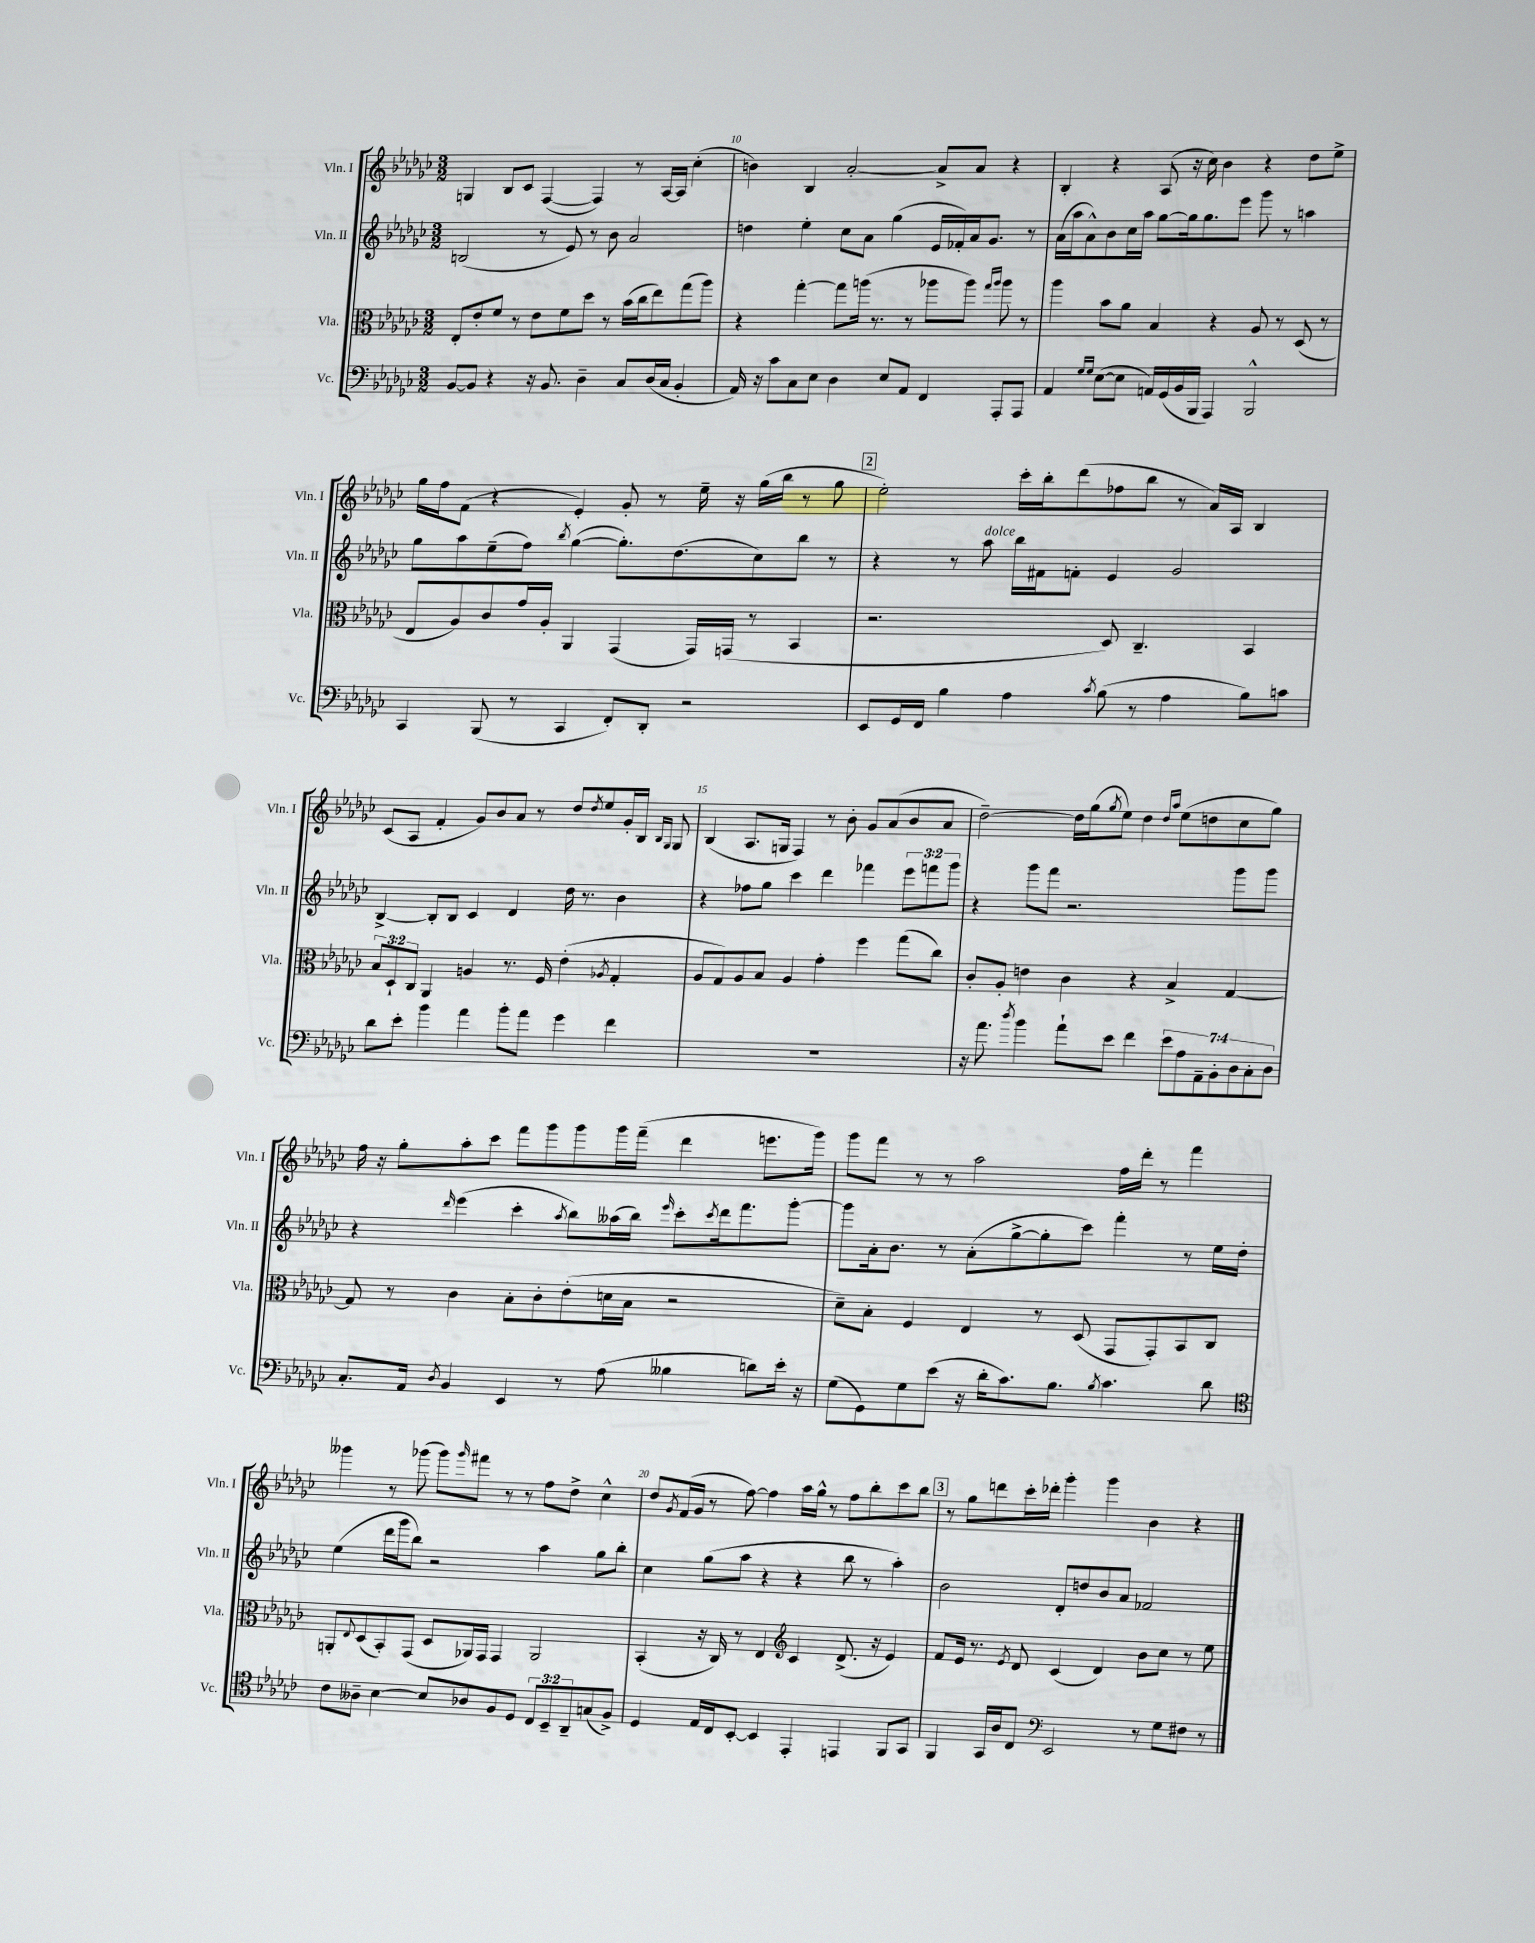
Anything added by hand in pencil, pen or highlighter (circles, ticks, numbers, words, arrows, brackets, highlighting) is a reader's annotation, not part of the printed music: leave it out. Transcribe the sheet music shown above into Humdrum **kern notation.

**kern	**kern	**kern	**kern
*staff4	*staff3	*staff2	*staff1
*clefF4	*clefC3	*clefG2	*clefG2
*k[b-e-a-d-g-c-]	*k[b-e-a-d-g-c-]	*k[b-e-a-d-g-c-]	*k[b-e-a-d-g-c-]
*M3/2	*M3/2	*M3/2	*M3/2
[8BB-/L	8E-'/L	(2B/	4G/
8BB-/]J	8e-'/	.	.
4r	8f/J	.	8B-/L
.	8r	.	8c-/J
16r	8e-\L	8r	([4F/
8.BB-/	.	.	.
.	8f\	8e-/)	.
4D-~\	8dd-\J	8r	4F/])
.	8r	8b-\	.
8C-/L	(16b-\LL	2a-/	8r
.	16cc-\J	.	.
(16D-/L	8ee-\)	.	[16A-/LL
16C-/JJ	.	.	16A-/]JJ
4BB-'/	(8gg-\	.	(4cc-'\
.	8aa-\J)	.	.
=	=	=	=
16AA-/)	4r	4dd\	4b\)
16r	.	.	.
8c-\L	.	.	.
8C-\	[4gg-'\	4ee-'\	4B-/
8E-\J	.	.	.
4D-\	8gg-\]L	8cc-\L	[2a-'/
.	(16aa\Jk	8a-\J	.
.	8.r	.	.
8E-/L	.	(4gg-\	.
8AA-/J	8r	.	.
4FF/	8aa-\L	16e-/LL	8a-^/]L
.	.	16f-'/)	.
.	8aa-\J)	16a-/J	8a-/J
.	.	8.g-/J	.
.	16qqgg-/LL	.	.
.	16qqaa-/JJ	.	.
8AAA-'/L	8aa-\	.	4r
8AAA-/J	8r	8r	.
=	=	=	=
4AA-/	4aa-\	(16a-\LL	4B-'/
.	.	16aa-\J	.
.	.	8a-^^\)	.
16qqG-/LL	.	.	.
16qqG-/JJ	.	.	.
([8E-\L	8b-\L	8b-\	4r
8E-\]J	8a-\J	16cc-\L	.
.	.	16aa-\JJ	.
16AA/LL)	4B-/	[8gg-\L	(8A-/
(16GG-/	.	.	.
16BB-/	.	16gg-\]k	16r
16BBB-/JJ	.	8.gg-\	16cc-\)
4AAA-/)	4r	.	4b-\
.	.	8eee-\J	.
2BBB-^^/	8A-/	8ggg-\	4r
.	8r	8r	.
.	(8D-/	4aa\	8dd-\L
.	8r	.	8ee-^\J
=	=	=	=
4CC-/	8E-/L	8gg-\L	16gg-\LL
.	.	.	16ff\J
.	8A-/)	8aa-\	(8f\J
(8BBB-/	8c-/	(8ee-~\	4r
8r	16g-/L	8ff\J)	.
.	16A-'/JJ	.	.
.	.	8qbb-/	.
4CC-/	4AA-/	([4gg-\	4e-'/)
8FF'/L)	(4GG-/	8.gg-'\]L)	8g-'/
8DD-'/J	.	.	8r
.	.	(8.dd-\	.
2r	16GG-/LL)	.	16ee-~\
.	(16GG/JJ	.	16r
.	8r	8cc-\)	(16gg-\LL
.	.	.	16bb-\JJ
.	4BB-/	8bb-\J	8r
.	.	8r	8gg-\
=	=	=	=
8EE-/L	2.r	4r	2ee-'\)
16GG-/L	.	.	.
16FF/JJ	.	.	.
4B-\	.	8r	.
.	.	8aa-\	.
4A-\	.	16bb-\LL	16ccc-'\LL
.	.	16f#\J	16bb-'\J
.	.	8f'\J	(8ddd-\
8qc-/	.	.	.
(8B-\	8D-/)	4e-/	8ff-\
8r	4.C-~/	.	8bb-\J
4A-\	.	2g-/	8r
.	.	.	16a-/LL)
.	.	.	16A-/JJ
8B-\L)	4BB-/	.	4B-/
8c\J	.	.	.
=	=	=	=
8d-\L	12B-/L	[4B-^/	(8c-/L
.	12D-`/	.	.
8e-'\J	.	.	8A-/J
.	12C-/J	.	.
4b-\	4AA-/	8B-'/]L	4f'/
.	.	8B-/J	.
4a-\	4A/	4c-/	8g-/L)
.	.	.	8b-/
8b-'\L	8.r	4d-/	8a-/J
8a-\J	.	.	8r
.	16F/	.	.
4g-\	(4e-'\	16dd-\	8dd-/L
.	.	8.r	.
.	.	.	8qdd-/
.	.	.	8ee-/
.	8qA-/	.	.
4f\	4G-'/	4b-\	16g-'/L
.	.	.	16B-/JJ
.	.	.	16qqB-/LL
.	.	.	16qqG-/JJ
.	.	.	8G-/
=	=	=	=
1.r	8A-/L	4r	(4B-/
.	8G-/)	.	.
.	8A-/	8ff-\L	8.A-/L
.	8B-/J	8gg-\J	.
.	.	.	16G/Jk
.	4A-/	4ccc-\	4F/)
.	4g-'\	4ddd-\	8r
.	.	.	8b-'\
.	4ff\	4fff-\	8g-/L
.	.	.	(8a-/
.	(8gg-\L	12eee-\L	8b-/
.	.	12fff\	.
.	8cc-\J)	.	8a-/J
.	.	12ggg-\J	.
=	=	=	=
16r	8c-'/L	4r	[2dd-~\)
8.a-\	.	.	.
.	8A-'/J	.	.
8qdd-/	.	.	.
4b-\	4e\	8ggg-\L	.
.	.	8fff\J	.
8a-`\L	4c-\	2.r	16dd-\]LL
.	.	.	(16gg-\J
.	.	.	8qgg-/
8e-\J	.	.	8ee-\J)
4f\	4r	.	4dd-\
.	.	.	16qqdd-/LL
.	.	.	16qqaa-/JJ
14e-\L	4B-^/	.	(8ee-\L
14A-\	.	.	.
.	.	.	8dd\
14AA-~\	.	.	.
14BB-'\	.	.	.
.	[4G-/	8ggg-\L	8cc-\
14D-\	.	.	.
14C-'\	.	.	.
.	.	8ggg-\J	8gg-\J)
14D-\J	.	.	.
=	=	=	=
8.C-'/L	8G-/]	4r	16ff\
.	.	.	16r
.	8r	.	8gg-'\L
16AA-/Jk	.	.	.
8qD-/	.	16qqddd-/	.
4BB-/	4c-\	(4eee-\	8aa-'\
.	.	.	8ccc-\J
4EE-/	8B-'\L	4ccc-'\	8fff\L
.	8c-'\	.	8ggg-\
.	.	8qaa-/	.
8r	(8e-'\	8bb-\L)	8ggg-\
(8A-\	16d\L	(16aa--\L	16ggg-\L
.	16B-\JJ	16bb-\JJ)	(16fff~\JJ
.	.	16qqeee-/	.
4B--\	2r	8ccc-'\L	4ddd-\
.	.	8qccc-/	.
.	.	16ddd-\k	.
.	.	8.fff\	.
8d\L)	.	.	8.eee\L
16e-'\Jk	.	[8ggg-'\J	.
16r	.	.	16ggg-\Jk)
=	=	=	=
(8G-\L	8d-~\L)	8ggg-\]L	8ggg-\L
8GG-\)	8B-'\J	16a-'\k	8fff\J
.	.	8.b-\J	.
8G-\	4F/	.	8r
(8e-\J	.	8r	8r
16r	4E-/	(8a-'\L	2aa-\
16d-'\LK	.	.	.
8.c-\)	.	[8gg-^\	.
.	8r	8gg-'\]	.
8.B-\J	.	.	.
.	(8D-/	8ccc-\J)	.
8qB-/	.	.	.
4.c-\	8GG-/L	4fff'\	16ff\LL
.	.	.	16ddd-'\JJ
.	8GG-'/)	.	8r
.	8BB-/	8r	4fff\
8d-\	8C-/J	16ee-\LL	.
.	.	16dd-'\JJ	.
=	=	=	=
*clefC4	*	*	*
8c-\L	8AA'/L	(4ee-\	4ggg--\
.	8qqE-/	.	.
8A--~\J	(8D-/	.	.
[4B-\	8BB-'/)	16ddd-\LL	8r
.	.	16ggg-\J	.
.	(8GG-/J	8bb-\J)	(8ggg-\
8B-/]L	8D-/L	2r	8ggg-\L)
.	.	.	16qqggg-/
8A-/	16AA-/L)	.	8fff#\J
.	16GG-/JJ	.	.
8F/	4GG-/	.	8r
8D-/J	.	.	8r
12C-/L	2AA-/	4aa-\	8ff\L
12BB-~/	.	.	.
.	.	.	8dd-^\J
12AA-~/	.	.	.
(8G/	.	8gg-\L	4cc-^^\
8F^/J)	.	8bb-'\J	.
=	=	=	=
4D-/	(4BB-'/	4cc-\	8dd-/L
.	.	.	8qg-/
.	.	.	(16f/L
.	.	.	16g-/JJ
16E-/LL	16r	(8gg-\L	8r
16C-/J	16C-/)	.	.
[8BB-'/J	8r	8aa-\J	[8ff\)
4BB-/]	4E-/	4r	4ff\]
*	*clefG2	*	*
4EE-'/	4c-/	4r	16aa-\LL
.	.	.	16gg-^^\JJ
.	.	.	8r
4EE/	(8.d-^/	8bb-\	8ff\L
.	.	8r	8bb-'\
.	16r	.	.
8FF/L	4e-/)	4aa-'\)	8ccc-\
8GG-/J	.	.	8bb-\J
=	=	=	=
4FF/	8f/L	2b-\	8r
.	16e-/Jk	.	8gg-\L
.	8.r	.	.
16GG-/LL	.	.	8ddd\
16A-/J	.	.	.
.	8qe-/	.	.
8C-/J	8d-/	.	16ccc-'\L
.	.	.	16ddd-'\JJ
*clefF4	*	*	*
2EE-/	(4c-/	8d-'/L	4ggg-'\
.	.	8dd/	.
.	4d-/)	8b-/	4ggg-\
.	.	8a-/J	.
8r	8b-\L	2f-/	4b-\
8G-\L	8cc-\J	.	.
8F#\J	8r	.	4r
8r	8ee-\	.	.
==	==	==	==
*-	*-	*-	*-
